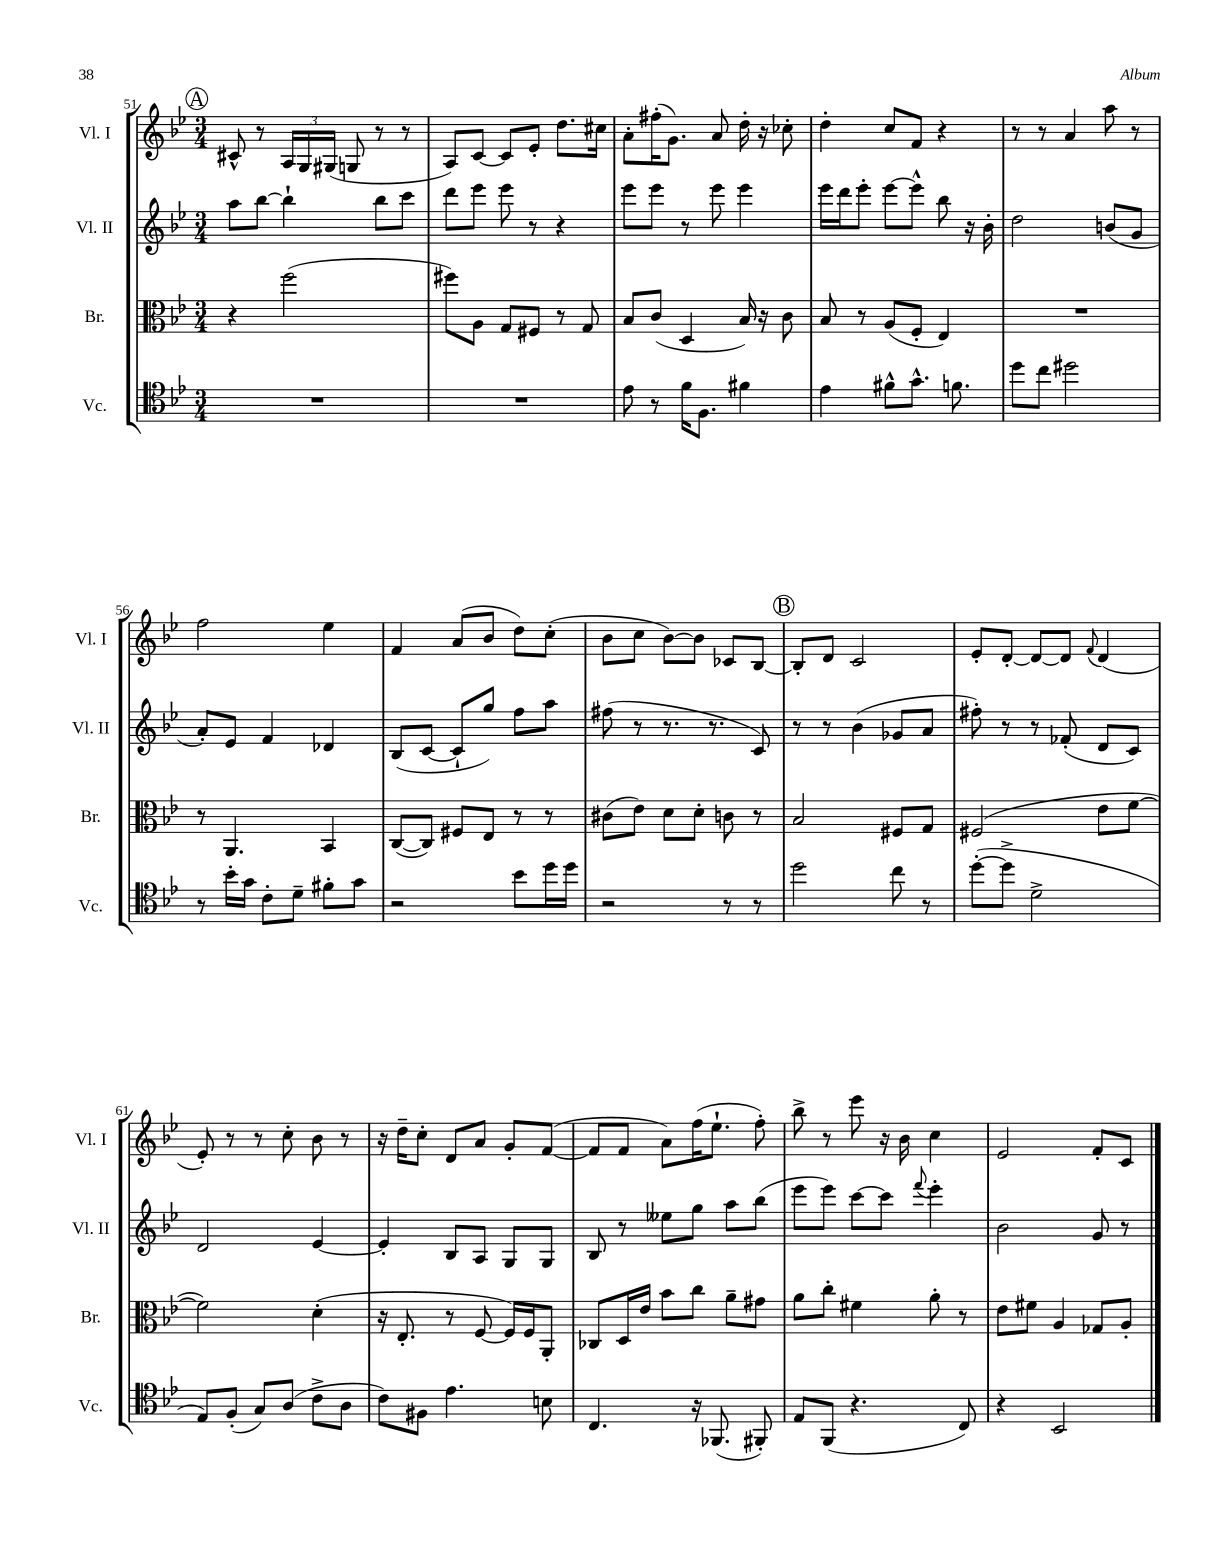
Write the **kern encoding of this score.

**kern	**kern	**kern	**kern
*part4	*part3	*part2	*part1
*staff4	*staff3	*staff2	*staff1
*I"Vc.	*I"Br.	*I"Vl. II	*I"Vl. I
*I'Vc.	*I'Br.	*I'Vl. II	*I'Vl. I
*clefC4	*clefC3	*clefG2	*clefG2
*k[b-e-]	*k[b-e-]	*k[b-e-]	*k[b-e-]
*M3/4	*M3/4	*M3/4	*M3/4
!!LO:REH:place=s1:t=A
=51	=51	=51	=51
2.r	4r	8aa\L	8c#X^^/
.	.	[8bb-\J	8r
.	(2ff\	4bb-`\]	24A/LL
.	.	.	24G/
.	.	.	(24G#X/JJ
.	.	.	8Gn/
.	.	8bb-\L	8r
.	.	8ccc\J	8r
=52	=52	=52	=52
2.r	8ff#X\L)	8ddd\L	8A/L)
.	8A\J	8eee-\J	[8c/J
.	8G/L	8eee-\	8c/L]
.	8F#X/J	8r	8e-'/J
.	8r	4r	8.dd\L
.	8G/	.	.
.	.	.	16cc#X\Jk
=53	=53	=53	=53
8e-\	8B-/L	8eee-\L	8a'\L
8r	(8c/J	8eee-\J	(16ff#X'\K
.	.	.	8.g\J)
16f\KL	4D/	8r	.
8.F\J	.	.	.
.	.	8eee-\	8a/
4f#X\	16B-/)	4eee-\	16dd'\
.	16r	.	16r
.	8c\	.	8cc-X'\
=54	=54	=54	=54
4e-\	8B-/	16eee-\LL	4dd'\
.	.	16ddd\J	.
.	8r	8eee-'\J	.
8f#X^^\L	(8A/L	[8eee-\L	8cc/L
8.g^^\J	8F'/J	8eee-^^\J]	8f/J
.	4E-/)	8bb-\	4r
8.fn\	.	.	.
.	.	16r	.
.	.	16b-'\	.
=55	=55	=55	=55
8dd\L	2.r	2dd\	8r
8cc\J	.	.	8r
2dd#X\	.	.	4a/
.	.	(8bn/L	8aa\
.	.	8g/J	8r
!!LO:LB:g=z
=56	=56	=56	=56
8r	8r	8a'/L)	2ff\
16b-'\LL	4.AA/	8e-/J	.
16g\JJ	.	.	.
8c'\L	.	4f/	.
8d~\J	.	.	.
8f#X'\L	4BB-/	4d-X/	4ee-\
8g\J	.	.	.
=57	=57	=57	=57
2r	([8C/L	(8B-/L	4f/
.	8C/J])	[8c/J	.
.	8F#X/L	8c`/L]	(8a/L
.	8E-/J	8gg/J)	8b-/J
8b-\L	8r	8ff\L	8dd\L)
16dd\L	8r	8aa\J	(8cc'\J
16dd\JJ	.	.	.
=58	=58	=58	=58
2r	(8c#X\L	(8ff#X\	8b-\L
.	8e-\J)	8r	8cc\J
.	8d\L	8.r	[8b-\L)
.	8d'\J	.	8b-\J]
.	.	8.r	.
8r	8cn\	.	8c-X/L
8r	8r	8c/)	[8B-/J
!!LO:REH:place=s1:t=B
=59	=59	=59	=59
2dd\	2B-/	8r	8B-'/L]
.	.	8r	8d/J
.	.	(4b-\	2c/
8cc\	8F#X/L	8g-X/L	.
8r	8G/J	8a/J	.
=60	=60	=60	=60
([8dd'\L	(2F#X/	8ff#X'\)	8e-'/L
8dd^\J]	.	8r	[8d'/J
2d^\	.	8r	8d/L_
.	.	(8f-X'/	8d/J]
.	.	.	8qqf/
.	8e-\L	8d/L	(4d/
.	[8f\J	8c/J)	.
!!LO:LB:g=z
=61	=61	=61	=61
8E-/L)	2f\])	2d/	8e-'/)
(8F'/J	.	.	8r
8G/L)	.	.	8r
(8A/J	.	.	8cc'\
8c^\L	(4d'\	[4e-/	8b-\
8A\J	.	.	8r
=62	=62	=62	=62
8c\L)	16r	4e-'/]	16r
.	8.E-'/	.	16dd~\KL
8F#X\J	.	.	8cc'\J
4.e-\	8r	8B-/L	8d/L
.	[8F/	8A/J	8a/J
.	16F/LL])	8G/L	8g'/L
.	16F/J	.	.
8Bn\	8AA'/J	8G/J	([8f/J
=63	=63	=63	=63
4.C/	8C-X/L	8B-/	8f/L]
.	16D/L	8r	8f/J
.	16e-/JJ	.	.
.	8b-\L	8ee--X\L	8a\L)
16r	8cc\J	8gg\J	(16ff\K
(8.FF-X/	.	.	8.ee-`\J
.	8a~\L	8aa\L	.
8FF#X'/)	8g#X\J	(8bb-\J	8ff'\)
=64	=64	=64	=64
8E-/L	8a\L	8eee-\L	8bb-^\
(8FF/J	8cc'\J	8eee-\J)	8r
4.r	4f#X\	[8ccc\L	8eee-\
.	.	8ccc\J]	16r
.	.	.	16b-\
.	.	8qqfff/	.
.	8a'\	4eee-'\	4cc\
8C/)	8r	.	.
=65	=65	=65	=65
4r	8e-\L	2b-\	2e-/
.	8f#X\J	.	.
2BB-/	4A/	.	.
.	8G-X/L	8g/	8f'/L
.	8A'/J	8r	8c/J
==	==	==	==
*-	*-	*-	*-
